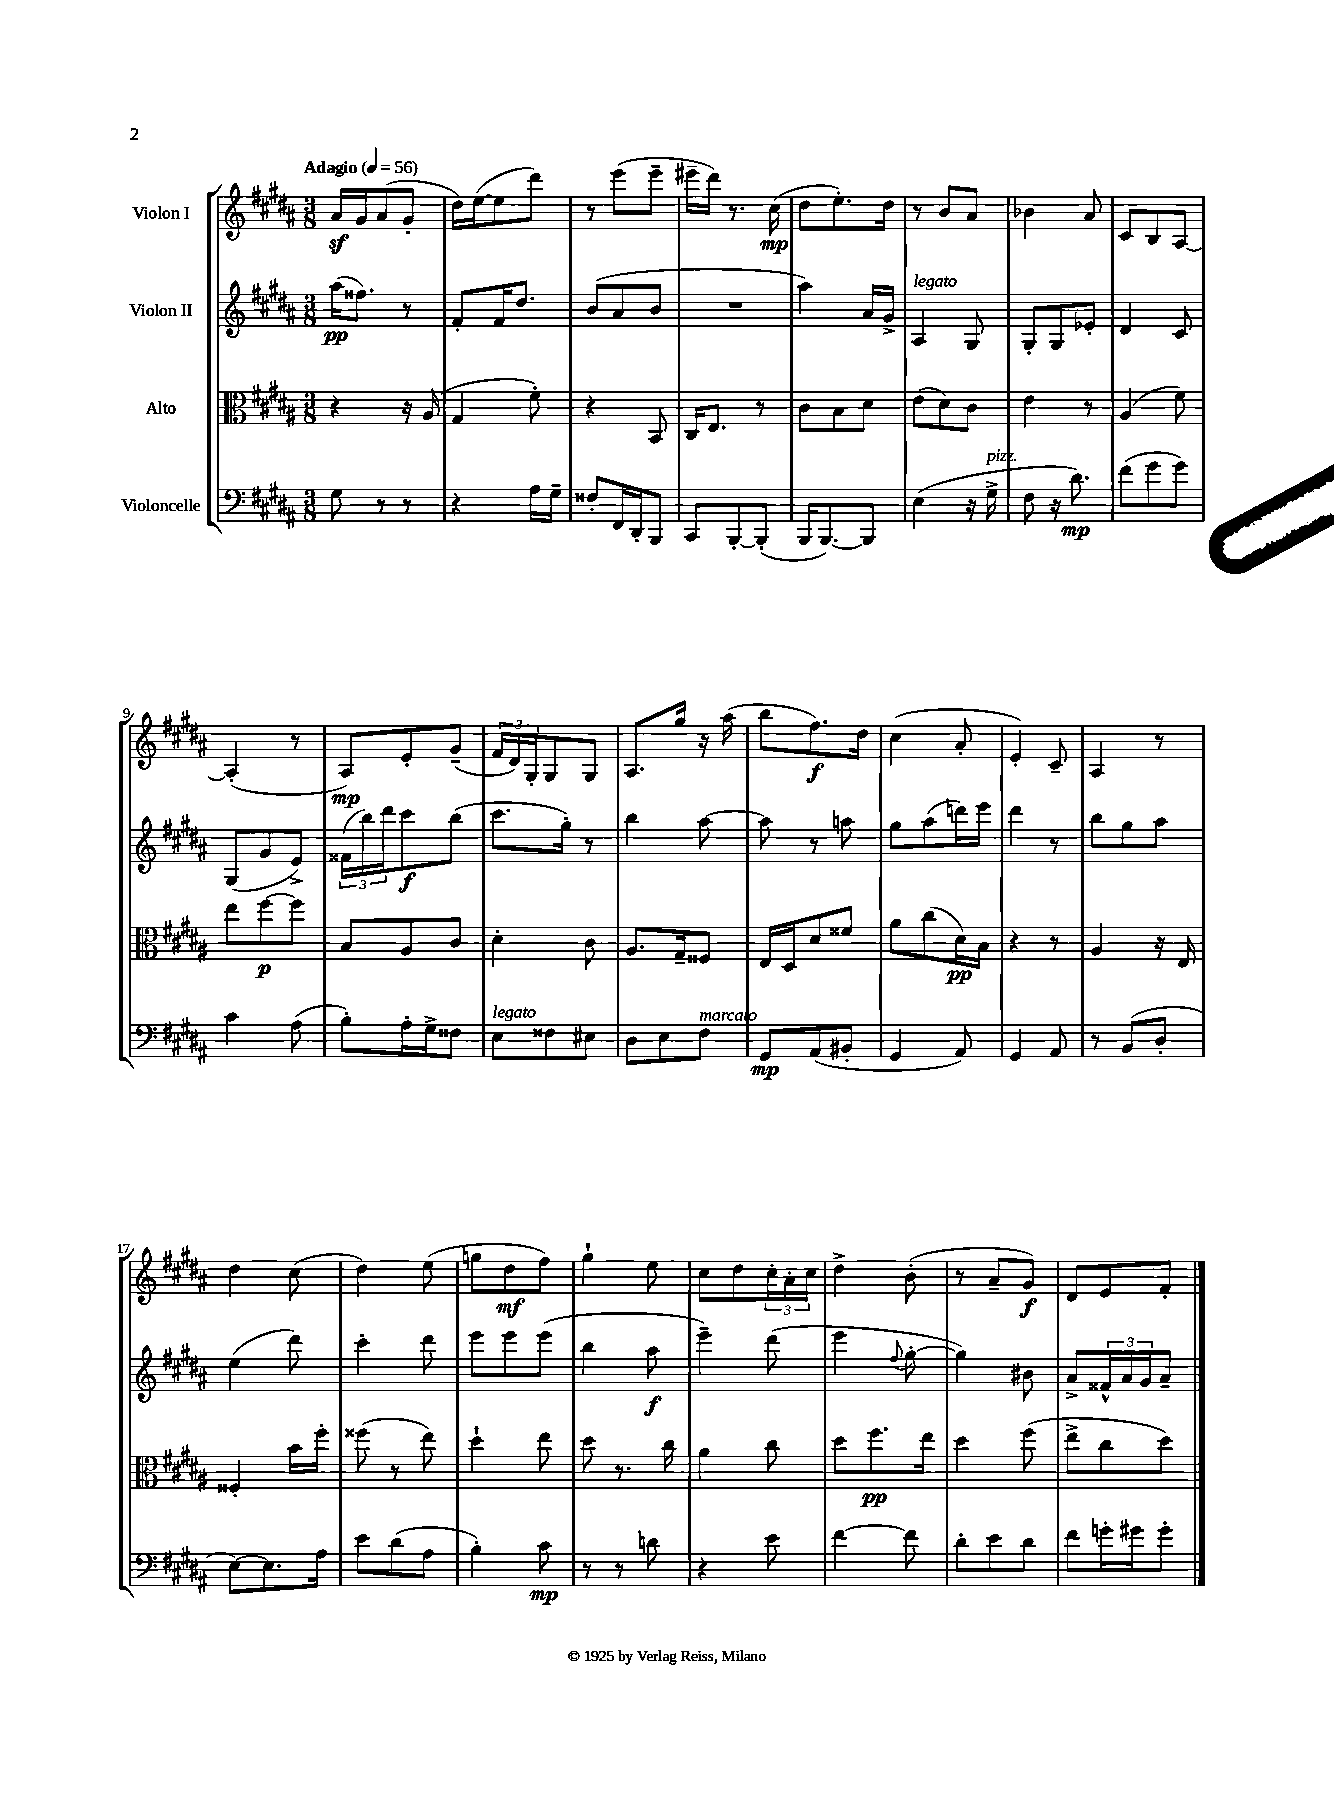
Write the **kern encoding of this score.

**kern	**kern	**kern	**kern
*staff4	*staff3	*staff2	*staff1
*clefF4	*clefC3	*clefG2	*clefG2
*k[f#c#g#d#a#]	*k[f#c#g#d#a#]	*k[f#c#g#d#a#]	*k[f#c#g#d#a#]
*M3/8	*M3/8	*M3/8	*M3/8
*MM56	*MM56	*MM56	*MM56
8G#	4r	(16aa#	16a#
.	.	8.ff##)	16g#
8r	.	.	(8a#
8r	16r	8r	8g#'
.	(16A#	.	.
=	=	=	=
4r	4G#	8f#'	16dd#)
.	.	.	([16ee
.	.	16f#	8ee]
.	.	8.dd#	.
16A#	8f#')	.	8ddd#)
16G#~	.	.	.
=	=	=	=
8F##'	4r	(8b	8r
16FF#	.	8a#	(8eee
16DD#'	.	.	.
8BBB	8BB	8b	8eee~
=	=	=	=
8CC#	16C#	4.r	16eee#~
.	8.E	.	16ddd#)
[8BBB'	.	.	8.r
(8BBB']	8r	.	.
.	.	.	(16cc#
=	=	=	=
16BBB	8c#	4aa#)	8dd#
[8.BBB)	.	.	.
.	8B	.	8.ee')
8BBB]	8d#	16a#	.
.	.	16g#^	16dd#
=	=	=	=
(4E	(8e	4A#	8r
.	8d#)	.	8b
16r	8c#	8G#	8a#
16G#^	.	.	.
=	=	=	=
8F#	4e	8G#'	4b-
16r	.	8G#	.
8.d#)	.	.	.
.	8r	8e-'	8a#
=	=	=	=
(8f#	(4A#	4d#	8c#
8g#	.	.	8B
8g#)	8f#)	8c#	[8A#
=	=	=	=
4c#	8ee	(8G#	(4A#']
.	[8ff#	8g#	.
(8A#	8ff#]	8e^)	8r
=	=	=	=
8B')	8B	(24f##	8A#)
.	.	24bb)	.
.	.	24ddd#	.
16A#'	8A#	8ccc#	8e'
16G#^	.	.	.
8F##	8c#	(8bb	(8g#~
=	=	=	=
8E	4d#'	8.ccc#	24f#
.	.	.	24d#)
.	.	.	24G#'
8F##	.	.	8G#
.	.	16gg#')	.
8E#	8c#	8r	8G#
=	=	=	=
8D#	8.A#	4bb	8.A#
8E	.	.	.
.	16G#~	.	16gg#
8F#	8F##	[8aa#	16r
.	.	.	(16aa#
=	=	=	=
8GG#	16E	8aa#]	8bb
.	16D#	.	.
(8AA#	8d#	8r	8.ff#)
8BB#'	8f##	8aa	.
.	.	.	16dd#
=	=	=	=
4GG#	8a#	8gg#	(4cc#
.	(8cc#	(8aa#	.
8AA#)	16d#)	16ddd)	8a#'
.	16B	16eee	.
=	=	=	=
4GG#	4r	4ddd#	4e')
8AA#	8r	8r	8c#~
=	=	=	=
8r	4A#	8bb	4A#
(8BB	.	8gg#	.
8D#'	16r	8aa#	8r
.	16E	.	.
=	=	=	=
[8E)	4F##'	(4ee	4dd#
8.E]	.	.	.
.	16b	8ddd#)	(8cc#
16A#	16ff#'	.	.
=	=	=	=
8e	(8ff##	4ccc#'	4dd#)
(8d#	8r	.	.
8A#	8ee)	8ddd#	(8ee
=	=	=	=
4B')	4dd#`	8eee	8gg
.	.	8eee	8dd#
8c#	8ee	(8eee	8ff#)
=	=	=	=
8r	8dd#	4bb	4gg#`
8r	8.r	.	.
8d	.	8aa#	8ee
.	16cc#	.	.
=	=	=	=
4r	4a#	4eee~)	8cc#
.	.	.	8dd#
8e	8cc#	(8ddd#	24cc#'
.	.	.	24a#'
.	.	.	24cc#
=	=	=	=
[4f#	8dd#	4eee	4dd#^
.	8.ff#	.	.
.	.	8qqff#	.
8f#]	.	[8gg#'	(8b'
.	16ee	.	.
=	=	=	=
8d#'	4dd#	4gg#])	8r
8e	.	.	8a#~
8d#	(8ff#	8b#	8g#)
=	=	=	=
8f#	8ee^	8a#^	8d#
16g'	8cc#	24f##^^	8e
.	.	24a#	.
16g#	.	.	.
.	.	24g#	.
8g#'	8dd#)	8a#~	8f#'
==	==	==	==
*-	*-	*-	*-
